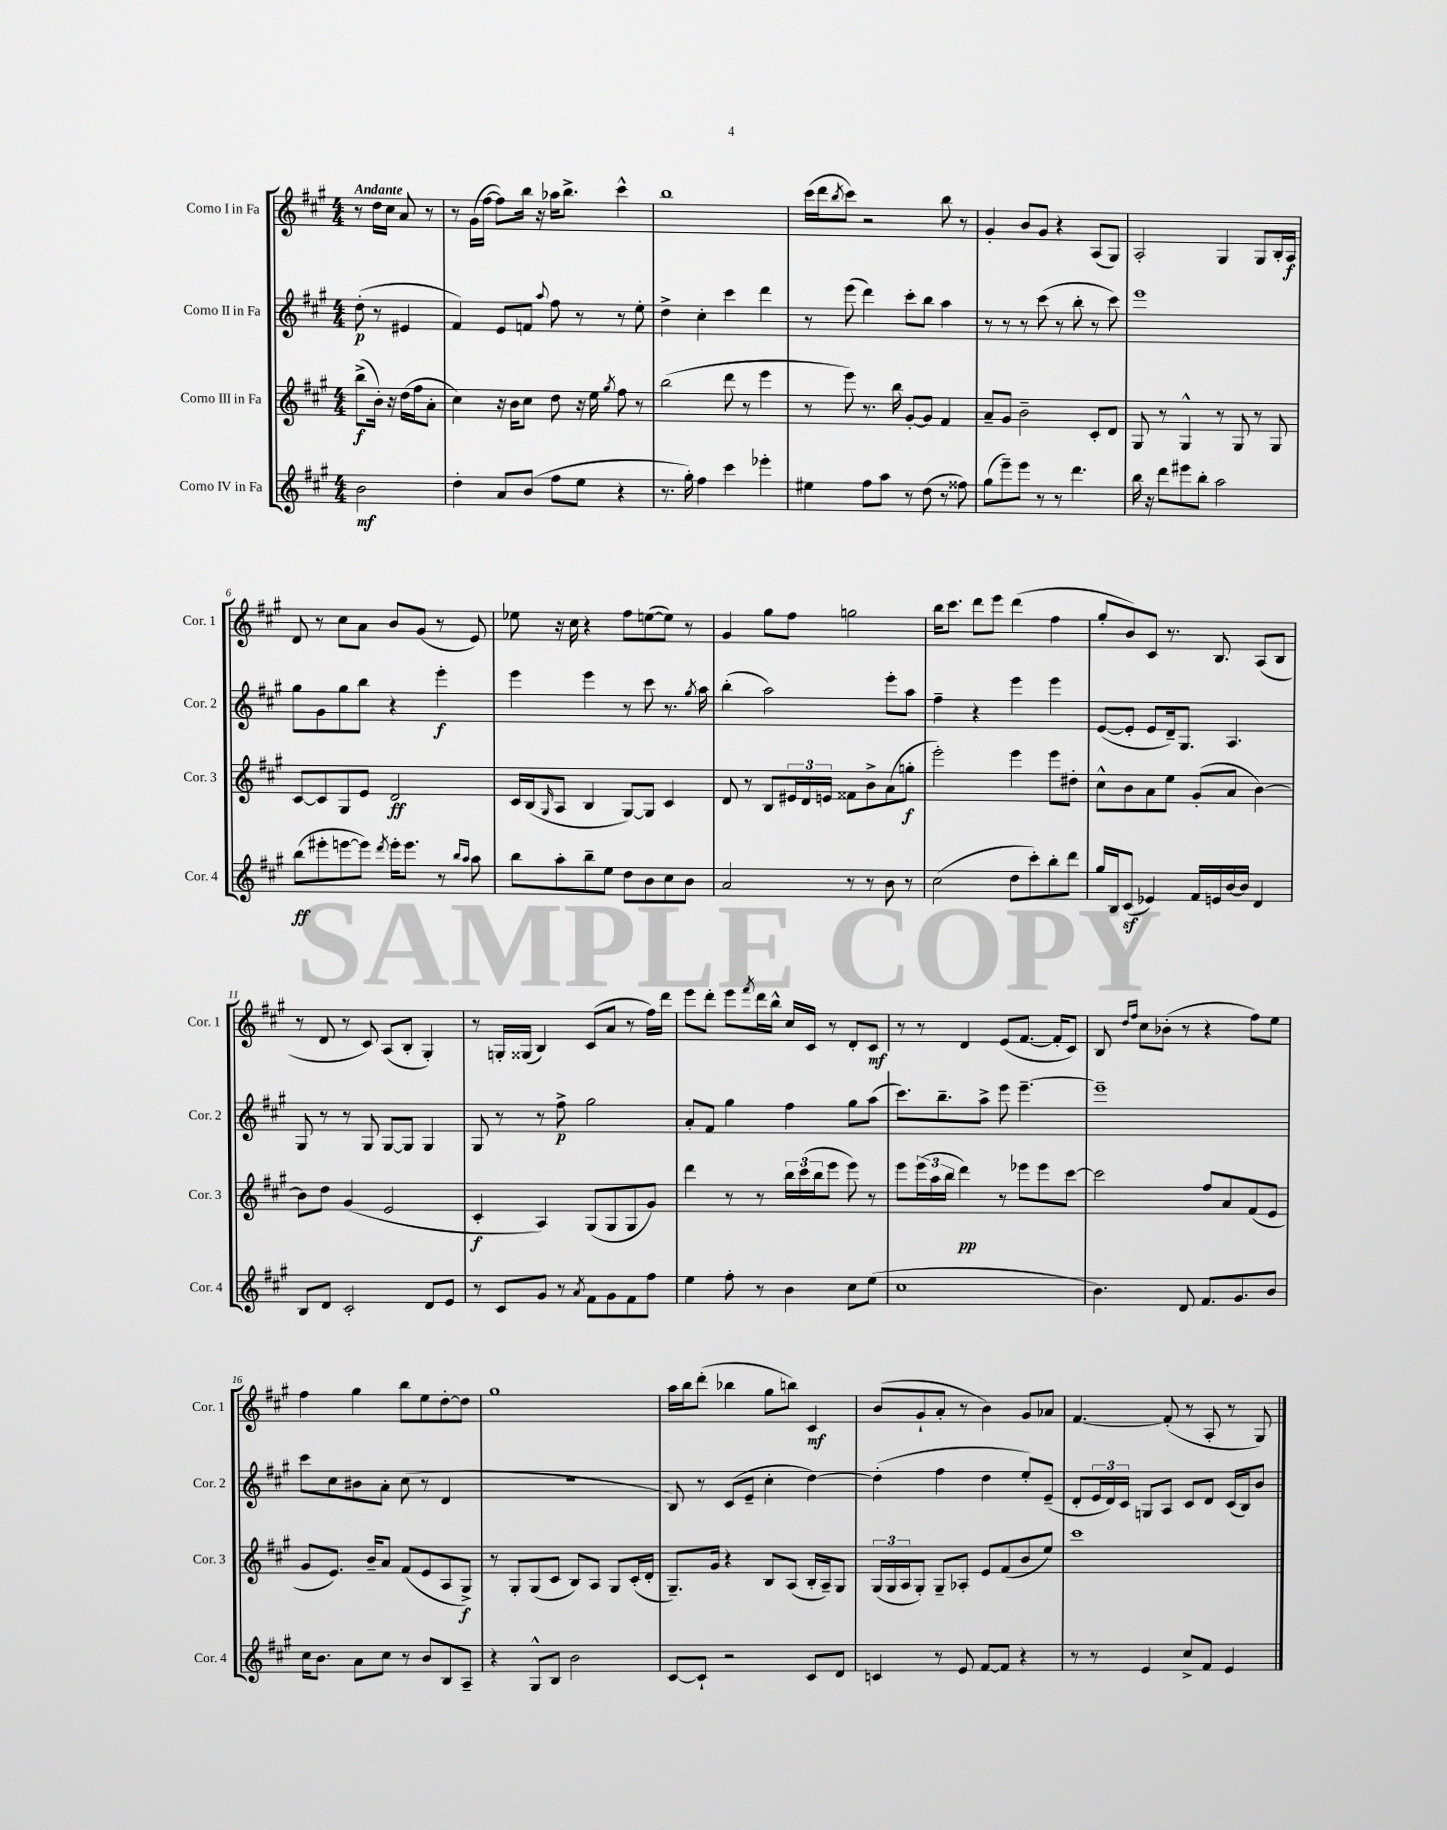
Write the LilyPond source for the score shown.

<<
\new StaffGroup <<
\new Staff = "s0" \with { instrumentName = "Corno I in Fa" shortInstrumentName = "Cor. 1" } {
    \clef treble \key a \major \numericTimeSignature \time 4/4 \partial 2 \tempo "Andante"
    r8 d''16 cis''16 a'8 r8 |
    r8 gis'16( fis''16~ fis''8) b''16 r16 aes''16 b''8.-> cis'''4-^ |
    b''1 |
    cis'''16( d'''16 \acciaccatura { b''8 } cis'''8) r2 b''8 r8 |
    gis'4-. b'8 gis'8 r4 a8( gis8) |
    a2-. gis4 gis8 b16-. a16\f |
    d'8 r8 cis''8 a'8 b'8 gis'8( r8 e'8) |
    ees''8 r16 cis''16 r4 fis''8 e''8~( e''8) r8 |
    gis'4 gis''8 fis''8 g''2 |
    b''16 cis'''8. d'''8 e'''8 d'''4( fis''4 |
    gis''8-. b'8) cis'8 r8. b8. a8( b8 |
    r8 d'8 r8 cis'8) a8( b8-. gis4-.) |
    r8 g16-. gisis16( b4) cis'8( a'8 r8 fis''16) d'''16 |
    e'''8 d'''8-. e'''8 \acciaccatura { fis'''8 } d'''16 b''16-^ cis''16 cis'16 r8 d'8-. cis'8\mf |
    r8 r8 d'4 e'8( fis'8.~ fis'16-. cis'8) |
    b8 \grace { d''16 fis''16 } cis''8 bes'8-.( r8 r4 fis''8) e''8 |
    fis''4 gis''4 b''8 e''8 d''8~-. d''8 |
    gis''1 |
    a''16 b''16 d'''8-.( bes''4 gis''8 b''8) cis'4\mf |
    b'8( gis'8-! a'8-. r8 b'4) gis'8 aes'8 |
    fis'4.~ fis'8-.( r8 a8-. r8 gis8) \bar "|." |
}
\new Staff = "s1" \with { instrumentName = "Corno II in Fa" shortInstrumentName = "Cor. 2" } {
    \clef treble \key a \major \numericTimeSignature \time 4/4 \partial 2
    d''8-.\p( r8 eis'4 |
    fis'4) e'8 f'8 \appoggiatura { a''8 } fis''8 r8 r8 e''8-. |
    d''4-> cis''4-. cis'''4 d'''4 |
    r8 e'''8( d'''4) cis'''8-. b''8 a''4 |
    r8 r8 r8 cis'''8( r8 b''8-. r8 cis'''8) |
    e'''1 |
    gis''8 gis'8 gis''8 b''8 r4 e'''4-.\f |
    e'''4 e'''4 r8 cis'''8 r8. \acciaccatura { gis''8 } a''16 |
    b''4-.( a''2) e'''8-. a''8 |
    fis''4-- r4 e'''4 e'''4 |
    e'8~( e'8-. e'8 d'16--) gis8. a4. |
    gis8 r8 r8 gis8 gis8~ gis8 gis4 |
    gis8 r8 r8 fis''8->\p gis''2 |
    a'8-. fis'8 gis''4 fis''4 gis''8 a''8( |
    cis'''8.) b''8.-- a''8-> e'''8 e'''4.~-- |
    e'''1-- |
    cis'''8 cis''8 bis'8 a'8-. cis''8( r8 d'4 |
    R1 |
    b8) r8 cis'8( e'8-- cis''4-. d''4~) |
    d''4-.( fis''4 d''4 e''8-.) e'8--( |
    d'8-. \tuplet 3/2 { e'16 d'16) cis'16 } g8 a8 cis'8 d'8 cis'16( b16) b'8 \bar "|." |
}
\new Staff = "s2" \with { instrumentName = "Corno III in Fa" shortInstrumentName = "Cor. 3" } {
    \clef treble \key a \major \numericTimeSignature \time 4/4 \partial 2
    b''8->\f( b'16-.) r16 d''16( fis''16 a'8-. |
    cis''4) r16 b'16 cis''8 d''8 r16 e''16 \acciaccatura { gis''8 } fis''8 r8 |
    b''2( d'''8 r8 e'''4 |
    r8 e'''8) r8. b''16 gis'8~-. gis'8 fis'4 |
    a'8-- gis'8 b'2-- cis'8-. d'8 |
    gis8 r8 gis4-^ r8 gis8 r8 gis8 |
    cis'8~ cis'8 gis8 e'8 d'2\ff |
    cis'16 b16( \grace { gis16 } a8 b4 gis8~) gis8 cis'4 |
    d'8 r8 b8 \tuplet 3/2 { eis'16 d'16 e'16 } fisis'8 b'8-> a'8( g''8-.\f |
    e'''2-.) e'''4 e'''8 dis''8-. |
    cis''8-^ b'8 a'8 e''8 gis'8-.( a'8 b'4~) |
    b'8 d''8 gis'4( e'2 |
    cis'4-.\f a4) gis8( gis8 gis8 gis'8) |
    d'''4 r8 r8 \tuplet 3/2 { b''16 cis'''16( b''16 } e'''8 e'''8) r8 |
    e'''8 \tuplet 3/2 { e'''16( a''16 b''16 } d'''4\pp) r8 ees'''8 ees'''8 cis'''8~ |
    cis'''2 fis''8 a'8 fis'8( e'8 |
    gis'8 e'8.) b'16-- a'8 fis'8( e'8 a8 gis8->\f) |
    r8 gis8-. gis8( cis'8 b8) a8 gis8 cis'16-.( d'16-. |
    gis8.--) gis'16 r4 b8 a8( b16-. a16--) gis8 |
    \tuplet 3/2 { gis16( gis16 a16 } gis8-.) gis8-- aes8-. e'8 fis'8( b'8 e''8) |
    cis'''1 \bar "|." |
}
\new Staff = "s3" \with { instrumentName = "Corno IV in Fa" shortInstrumentName = "Cor. 4" } {
    \clef treble \key a \major \numericTimeSignature \time 4/4 \partial 2
    b'2\mf |
    d''4-. a'8 b'8( fis''8 e''8 r4 |
    r8. gis''16-.) fis''4 cis'''4 ees'''4-. |
    eis''4 fis''8 a''8 r8 d''8( r8 fisis''8) |
    gis''8( e'''8--) e'''8 r8 r8 d'''4. |
    b''16 r16 d'''8 eis'''8 b''8-. a''2 |
    b''8\ff( eis'''8-. e'''8~ e'''8) \acciaccatura { d'''8 } e'''16-. e'''8. r8 \grace { b''16 a''16 } a''8 |
    b''8 a''8-. b''8-- e''8 d''8 b'8 cis''8 b'8 |
    a'2 r8 r8 b'8 r8 |
    cis''2( d''8 cis'''8-.) b''8-. d'''8 |
    gis''16 b16 cis'8\sf( ees'4) fis'16 e'16 b'16~ b'16 d'4 |
    b8 d'8 cis'2-. d'8 e'8 |
    r8 cis'8 gis'8 r8 \acciaccatura { a'8 } fis'8 gis'8 fis'8 fis''8 |
    e''4 fis''8-. r8 b'4 cis''8 e''8( |
    cis''1 |
    b'4.) d'8 fis'8. gis'8. b'8 |
    cis''16 b'8. a'8 cis''8 r8 b'8 b8 a8-- |
    r4 gis8-^ b8 b'2 |
    cis'8~ cis'8-! r2 cis'8 d'8 |
    c'4 r8 e'8 fis'8~ fis'8 r4 |
    r8 r8 e'4 cis''8-> fis'8 e'4 \bar "|." |
}
>>
>>
